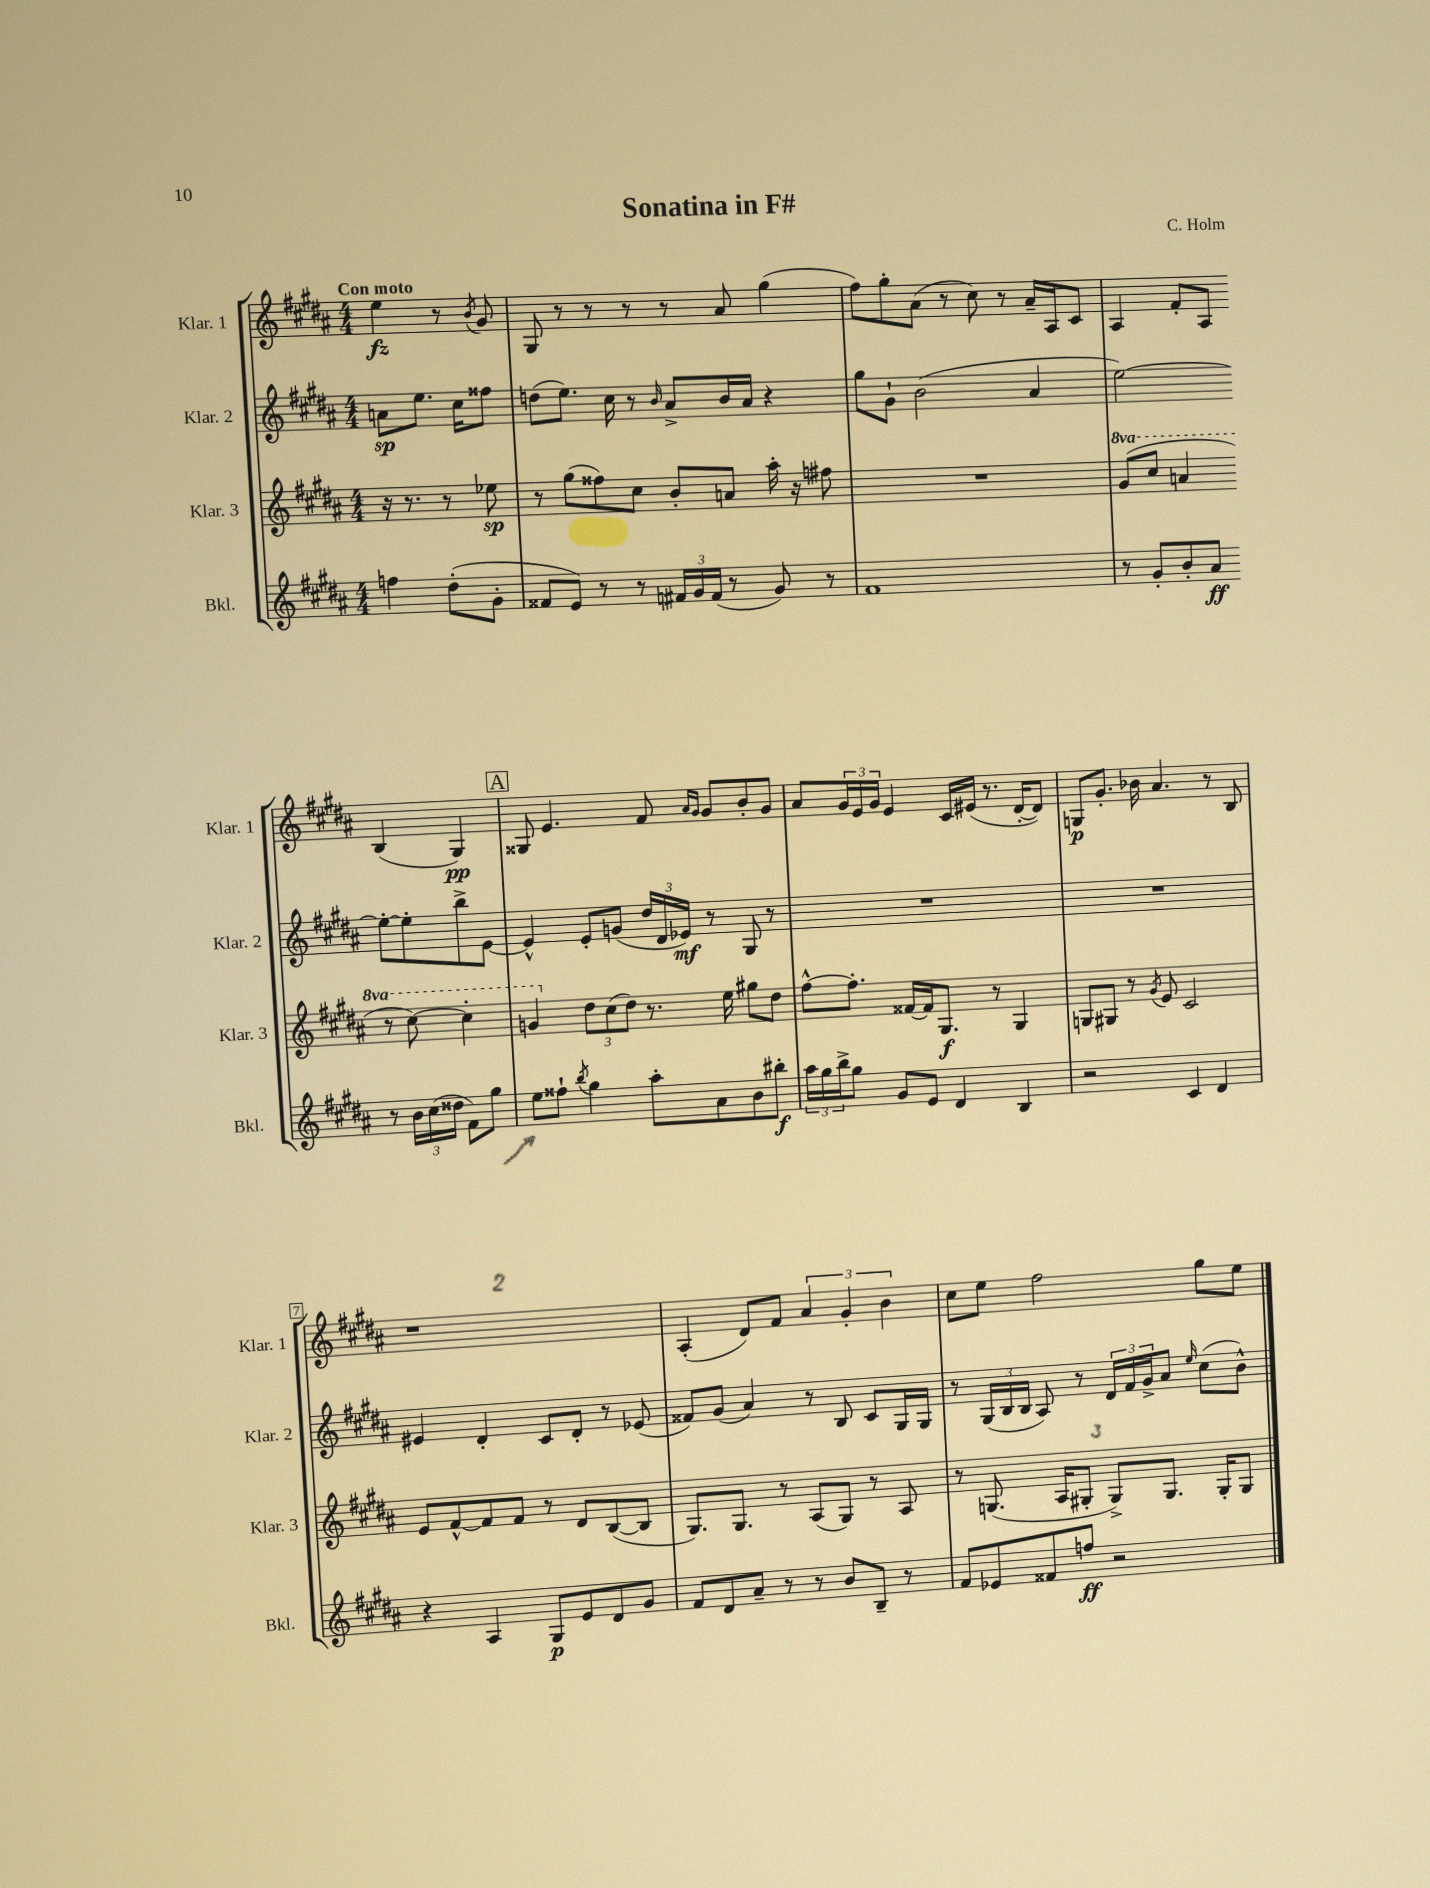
\header { title = "Sonatina in F#" composer = "C. Holm" }
<<
\new StaffGroup <<
\new Staff = "s0" \with { instrumentName = "Klar. 1" shortInstrumentName = "Klar. 1" } {
    \clef treble \key b \major \numericTimeSignature \time 4/4 \partial 2 \tempo "Con moto"
    e''4\fz r8 \acciaccatura { b'8 } gis'8 |
    gis8 r8 r8 r8 r8 ais'8 gis''4( |
    fis''8) gis''8-. ais'8( r8 cis''8) r8 ais'16-- ais16 cis'8 |
    ais4 fis'8-. ais8 b4( gis4\pp) |
    \mark \markup { \box "A" } gisis8 e'4. fis'8 \grace { ais'16 gis'16 } gis'8 b'8-. gis'8 |
    ais'8 \tuplet 3/2 { gis'16 e'16 gis'16 } e'4 cis'16 eis'16( r8. dis'16~-. dis'8) |
    g8\p gis'8.-. bes'16 ais'4. r8 b8 |
    r1 |
    ais4-.( dis'8) fis'8 \tuplet 3/2 { ais'4 gis'4-. b'4 } |
    cis''8 e''8 fis''2 gis''8 e''8 \bar "|." |
}
\new Staff = "s1" \with { instrumentName = "Klar. 2" shortInstrumentName = "Klar. 2" } {
    \clef treble \key b \major \numericTimeSignature \time 4/4 \partial 2
    a'8\sp e''8. cis''16 fisis''8 |
    d''8( e''8.) cis''16 r8 \grace { b'16 } ais'8-> b'16 ais'16 r4 |
    gis''8 gis'8-! b'2( ais'4 |
    e''2~) e''8~-. e''8-. b''8-> e'8~ |
    \mark \markup { \box "A" } e'4-^ e'8-. g'8( \tuplet 3/2 { dis''16 dis'16 ees'16\mf) } r8 gis8 r8 |
    R1 |
    R1 |
    eis'4 dis'4-. cis'8 dis'8-. r8 ees'8( |
    fisis'8) gis'8( ais'4) r8 b8 cis'8 gis16 gis16 |
    r8 \tuplet 3/2 { gis16( b16 b16 } ais8) r8 \tuplet 3/2 { dis'16 fis'16 gis'16-> } ais'8 \grace { e''16 } cis''8( b'8-^) \bar "|." |
}
\new Staff = "s2" \with { instrumentName = "Klar. 3" shortInstrumentName = "Klar. 3" } {
    \clef treble \key b \major \numericTimeSignature \time 4/4 \set Staff.ottavationMarkups = #ottavation-simple-ordinals \partial 2
    r16 r8. r8 ees''8\sp |
    r8 gis''8( fisis''8) cis''8 b'8-. a'8 ais''16-. r16 fis''8 |
    R1 |
    \ottava #1 gis''8( cis'''8 a''4 r8 cis'''8~) cis'''4-. |
    \mark \markup { \box "A" } g''4 \ottava #0 \tuplet 3/2 { dis''8 cis''8( dis''8) } r8. e''16 gis''8 dis''8 |
    fis''8~-^ fis''8.-. fisis'16~ fisis'16 gis8.\f r8 gis4 |
    g8 gis8 r8 \acciaccatura { gis'8 } e'8 cis'2 |
    e'8 fis'8~-^ fis'8 fis'8 r8 dis'8 b8~( b8 |
    gis8.) gis8. r8 ais8( gis8) r8 ais8 |
    r8 g8.( ais16 gis8-. gis8->) gis8. gis16-. gis8 \bar "|." |
}
\new Staff = "s3" \with { instrumentName = "Bkl." shortInstrumentName = "Bkl." } {
    \clef treble \key b \major \numericTimeSignature \time 4/4 \partial 2
    f''4 dis''8-.( gis'8-. |
    fisis'8 e'8) r8 r8 \tuplet 3/2 { fis'16 gis'16 fis'16( } r8 gis'8) r8 |
    fis'1 |
    r8 gis'8-. b'8-. ais'8\ff r8 \tuplet 3/2 { b'16 cis''16( disis''16 } fis'8) gis''8 |
    \mark \markup { \box "A" } e''8 fisis''8-! \acciaccatura { b''8 } gis''4 ais''8-. ais'8 b'8 bis''8-.\f |
    \tuplet 3/2 { ais''16 gis''16 b''16-> } gis''8 gis'8 e'8 dis'4 b4 |
    r2 cis'4 dis'4 |
    r4 ais4 gis8\p e'8 dis'8 gis'8 |
    fis'8 dis'8 ais'8-- r8 r8 b'8 b8-- r8 |
    fis'8 ees'8 fisis'8 f''8\ff r2 \bar "|." |
}
>>
>>
\layout { \context { \Score \override BarNumber.stencil = #(make-stencil-boxer 0.1 0.3 ly:text-interface::print) } }
